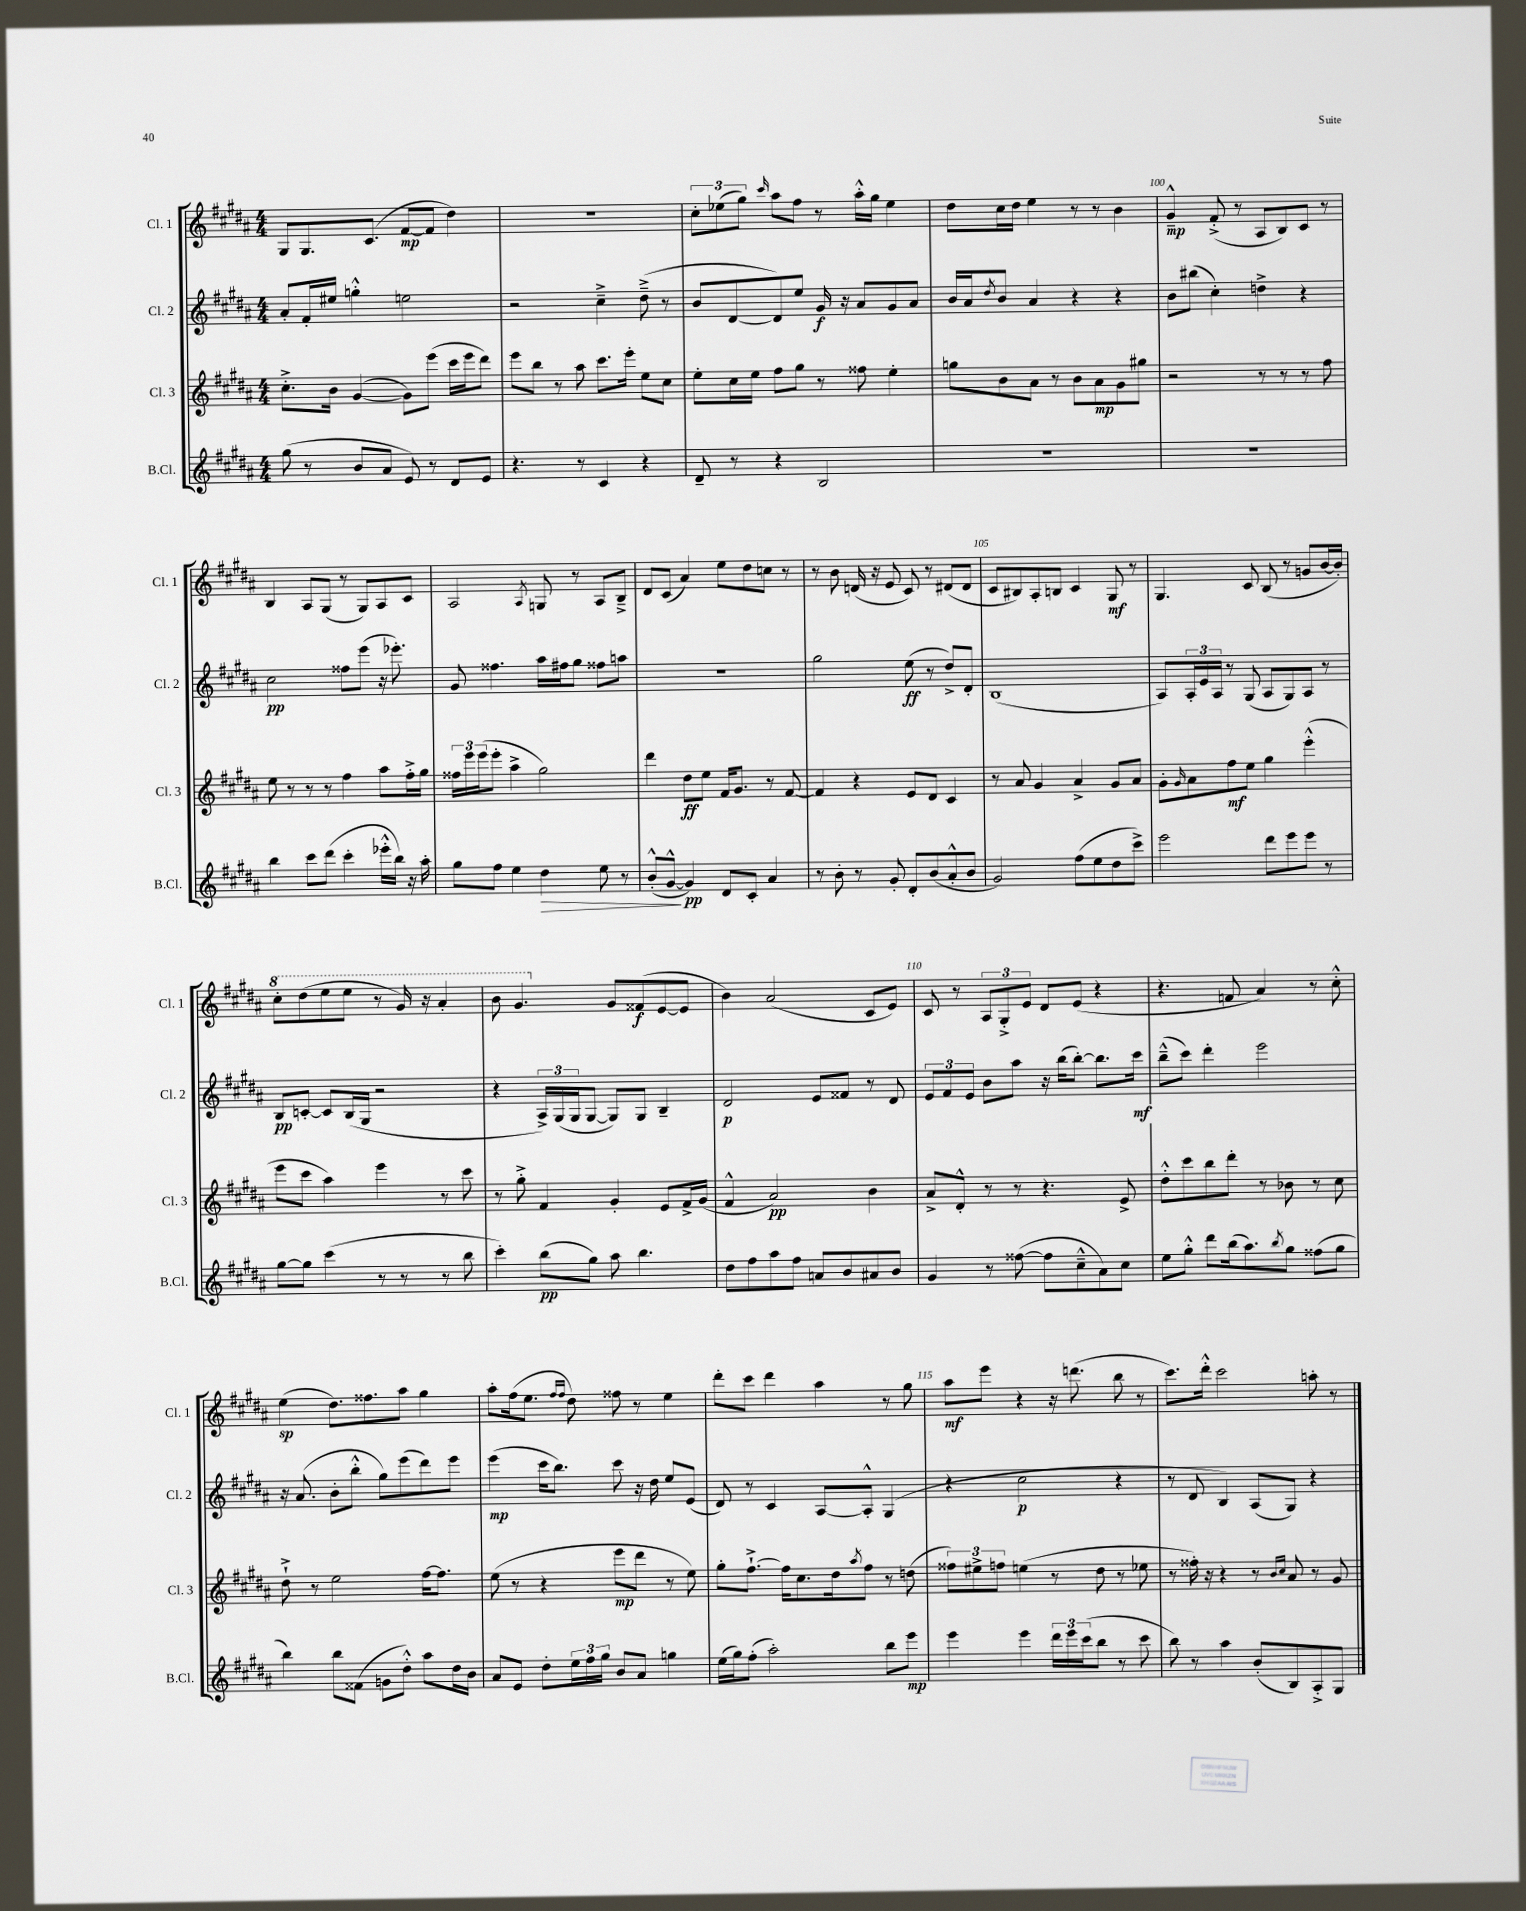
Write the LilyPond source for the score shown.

<<
\new StaffGroup <<
\new Staff = "s0" \with { instrumentName = "Cl. 1" shortInstrumentName = "Cl. 1" } {
    \clef treble \key b \major \numericTimeSignature \time 4/4
    gis8 gis8. cis'8.( fis'8~\mp fis'8 dis''4) |
    R1 |
    \tuplet 3/2 { cis''8-. ees''8( gis''8) } \grace { cis'''16 } ais''8 fis''8 r8 ais''16-.-^ gis''16 ees''4 |
    dis''8 cis''16 dis''16 e''4 r8 r8 b'4 |
    gis'4---^\mp fis'8-.->( r8 ais8 b8) cis'8 r8 |
    b4 ais8 gis8( r8 gis8) ais8 cis'8 |
    ais2 \acciaccatura { ais8 } g8 r8 ais8 b8---> |
    dis'8 cis'8( ais'4) e''8 dis''8 c''8 r8 |
    r8 b'8 d'16( r16 e'8 cis'8) r8 dis'8( dis'8 |
    cis'8 bis8) ais8-. b8 cis'4 gis8\mf r8 |
    gis4. cis'8 b8( r8 g'8 b'16~ b'16-.) |
    \ottava #1 cis'''8-. dis'''8( e'''8 e'''8 r8 gis''16) r16 ais''4-. |
    b''8 gis''4. \ottava #0 gis'8 fisis'8\f( e'8~ e'8 |
    b'4) ais'2( cis'8 e'8) |
    cis'8 r8 \tuplet 3/2 { ais8 gis8-.-> e'8 } dis'8 e'8( r4 |
    r4. f'8 ais'4) r8 cis''8-.-^ |
    e''4\sp( dis''8.) fisis''8. ais''8 gis''4 |
    ais''8-. fis''16( e''8. \grace { fis''16 fis''16 } dis''8) fisis''8 r8 e''4 |
    dis'''8-. cis'''8 dis'''4 ais''4 r8 gis''8 |
    ais''8\mf e'''8 r4 r16 d'''8.( b''8 r8 |
    cis'''8.) dis'''16-.-^ cis'''2 a''8-. r8 \bar "|." |
}
\new Staff = "s1" \with { instrumentName = "Cl. 2" shortInstrumentName = "Cl. 2" } {
    \clef treble \key b \major \numericTimeSignature \time 4/4
    ais'8-. fis'16-. eis''16 g''4-.-^ e''2 |
    r2 cis''4---> dis''8--->( r8 |
    b'8 dis'8~ dis'8) e''8 gis'16\f r16 ais'8 gis'8 ais'8 |
    b'16 ais'16 \acciaccatura { dis''8 } b'8 ais'4 r4 r4 |
    b'8 bis''8( cis''4-.) d''4-> r4 |
    cis''2\pp fisis''8 e'''8( r16 ees'''8.-.) |
    gis'8 fisis''4. ais''16 fis''16 gis''8 fisis''8 a''8 |
    R1 |
    gis''2 e''8\ff( r8 dis''8->) dis'8-. |
    b1( |
    ais8) \tuplet 3/2 { ais16-. e'16 ais16 } r8 gis8( ais8 gis8) ais8 r8 |
    b8\pp c'8~-. c'8 b16( gis16 r2 |
    r4 \tuplet 3/2 { ais16->) gis16( gis16 } gis8~ gis8) gis8 b4-- |
    dis'2\p e'8 fisis'8 r8 dis'8 |
    \tuplet 3/2 { e'8 fis'8 e'8 } b'8 ais''8 r16 b''16( b''8~-.) b''8. cis'''16\mf |
    b''8---^( cis'''8) dis'''4-. e'''2 |
    r16 ais'8.( b'8-. b''8-.-^ gis''8) e'''8( dis'''8) e'''8 |
    e'''4\mp( cis'''16 b''8.) cis'''8 r16 dis''16 e''8 e'8( |
    dis'8) r8 cis'4 ais8~ ais8-.-^ gis4( |
    r4 cis''2\p r4 |
    r8 dis'8 b4) ais8( gis8) r4 \bar "|." |
}
\new Staff = "s2" \with { instrumentName = "Cl. 3" shortInstrumentName = "Cl. 3" } {
    \clef treble \key b \major \numericTimeSignature \time 4/4
    cis''8.-.-> b'16 gis'4~( gis'8) e'''8( cis'''16 e'''16 dis'''8) |
    e'''8 b''8 r8 ais''8 cis'''8. e'''16-. e''8 cis''8 |
    e''8-. cis''16 e''16 fis''8 gis''8 r8 fisis''8 e''4-. |
    g''8 b'8 ais'8 r8 b'8 ais'8\mp gis'8 gis''8 |
    r2 r8 r8 r8 fis''8 |
    e''8 r8 r8 r8 fis''4 ais''8 fis''16-.-> gis''16 |
    \tuplet 3/2 { fisis''16 e'''16 e'''16( } e'''8-. ais''4-> gis''2) |
    dis'''4 dis''8\ff e''8 fis'16 gis'8. r8 fis'8~ |
    fis'4 r4 e'8 dis'8 cis'4 |
    r8 ais'8 gis'4 ais'4-> gis'8 ais'8 |
    gis'8-. \grace { gis'16 } ais'8 fis''8\mf e''8 gis''4 e'''4-.-^( |
    e'''8 cis'''8 ais''4) e'''4 r8 cis'''8 |
    r8 gis''8-.-> fis'4 gis'4-. e'8 fis'16-> gis'16( |
    fis'4-^ ais'2\pp) b'4 |
    ais'8-> dis'8-.-^ r8 r8 r4. e'8-> |
    dis''8-.-^ cis'''8 b''8 dis'''8-. r8 bes'8 r8 cis''8 |
    dis''8-!-> r8 e''2 fis''16~ fis''8. |
    e''8( r8 r4 e'''8\mp dis'''8 r8 e''8) |
    gis''8-. fis''8.~-!-> fis''16 cis''8. dis''16 \acciaccatura { ais''8 } fis''8 r8 d''8( |
    \tuplet 3/2 { fisis''8) eis''8-> f''8 } e''4( r8 dis''8 r8 ees''8 |
    r8 fisis''16-.) r16 r4 r8 \grace { b'16 cis''16 } ais'8 r8 gis'8 \bar "|." |
}
\new Staff = "s3" \with { instrumentName = "B.Cl." shortInstrumentName = "B.Cl." } {
    \clef treble \key b \major \numericTimeSignature \time 4/4
    gis''8( r8 b'8 ais'8 e'8) r8 dis'8 e'8 |
    r4. r8 cis'4 r4 |
    dis'8-- r8 r4 b2 |
    r1 |
    R1 |
    b''4 cis'''8 dis'''8( cis'''4-. ees'''16-.-^ b''16) r16 ais''16-. |
    gis''8 fis''8 e''4 dis''4\> e''8 r8 |
    b'8-.-^( gis'8~-^\! gis'4\pp) dis'8 cis'8-. ais'4 |
    r8 b'8-. r8 gis'8-. dis'8-. b'8( ais'8-.-^ b'8 |
    gis'2) fis''8( e''8 dis''8 cis'''8->) |
    e'''2 dis'''8 e'''8 e'''8 r8 |
    gis''8~ gis''8 cis'''4( r8 r8 r8 b''8 |
    cis'''4-.) b''8\pp( gis''8) ais''8 b''4. |
    dis''8 fis''8 ais''8 fis''8 a'8 b'8 ais'8 b'8 |
    gis'4 r8 fisis''8~( fisis''8 cis''8---^ ais'8) cis''8 |
    e''8 gis''8-.-^ dis'''8 b''16( ais''8.) \acciaccatura { b''8 } gis''8 fisis''8( gis''8 |
    b''4) b''8 fisis'8( g'8 dis''8-.-^) ais''8 dis''16 b'16 |
    ais'8 e'8 dis''8-. \tuplet 3/2 { e''16 fis''16 gis''16 } b'8 ais'8 g''4 |
    e''16( gis''16) fis''8-.( ais''2-.) b''8 e'''8\mp |
    e'''4 e'''4 \tuplet 3/2 { dis'''16 e'''16 cis'''16( } b''8 r8 cis'''8 |
    b''8) r8 ais''4 b'8-.( b8) ais8-.-> gis8 \bar "|." |
}
>>
>>
\layout { \context { \Score currentBarNumber = #96 \override BarNumber.break-visibility = ##(#f #t #t) barNumberVisibility = #(every-nth-bar-number-visible 5) } }
